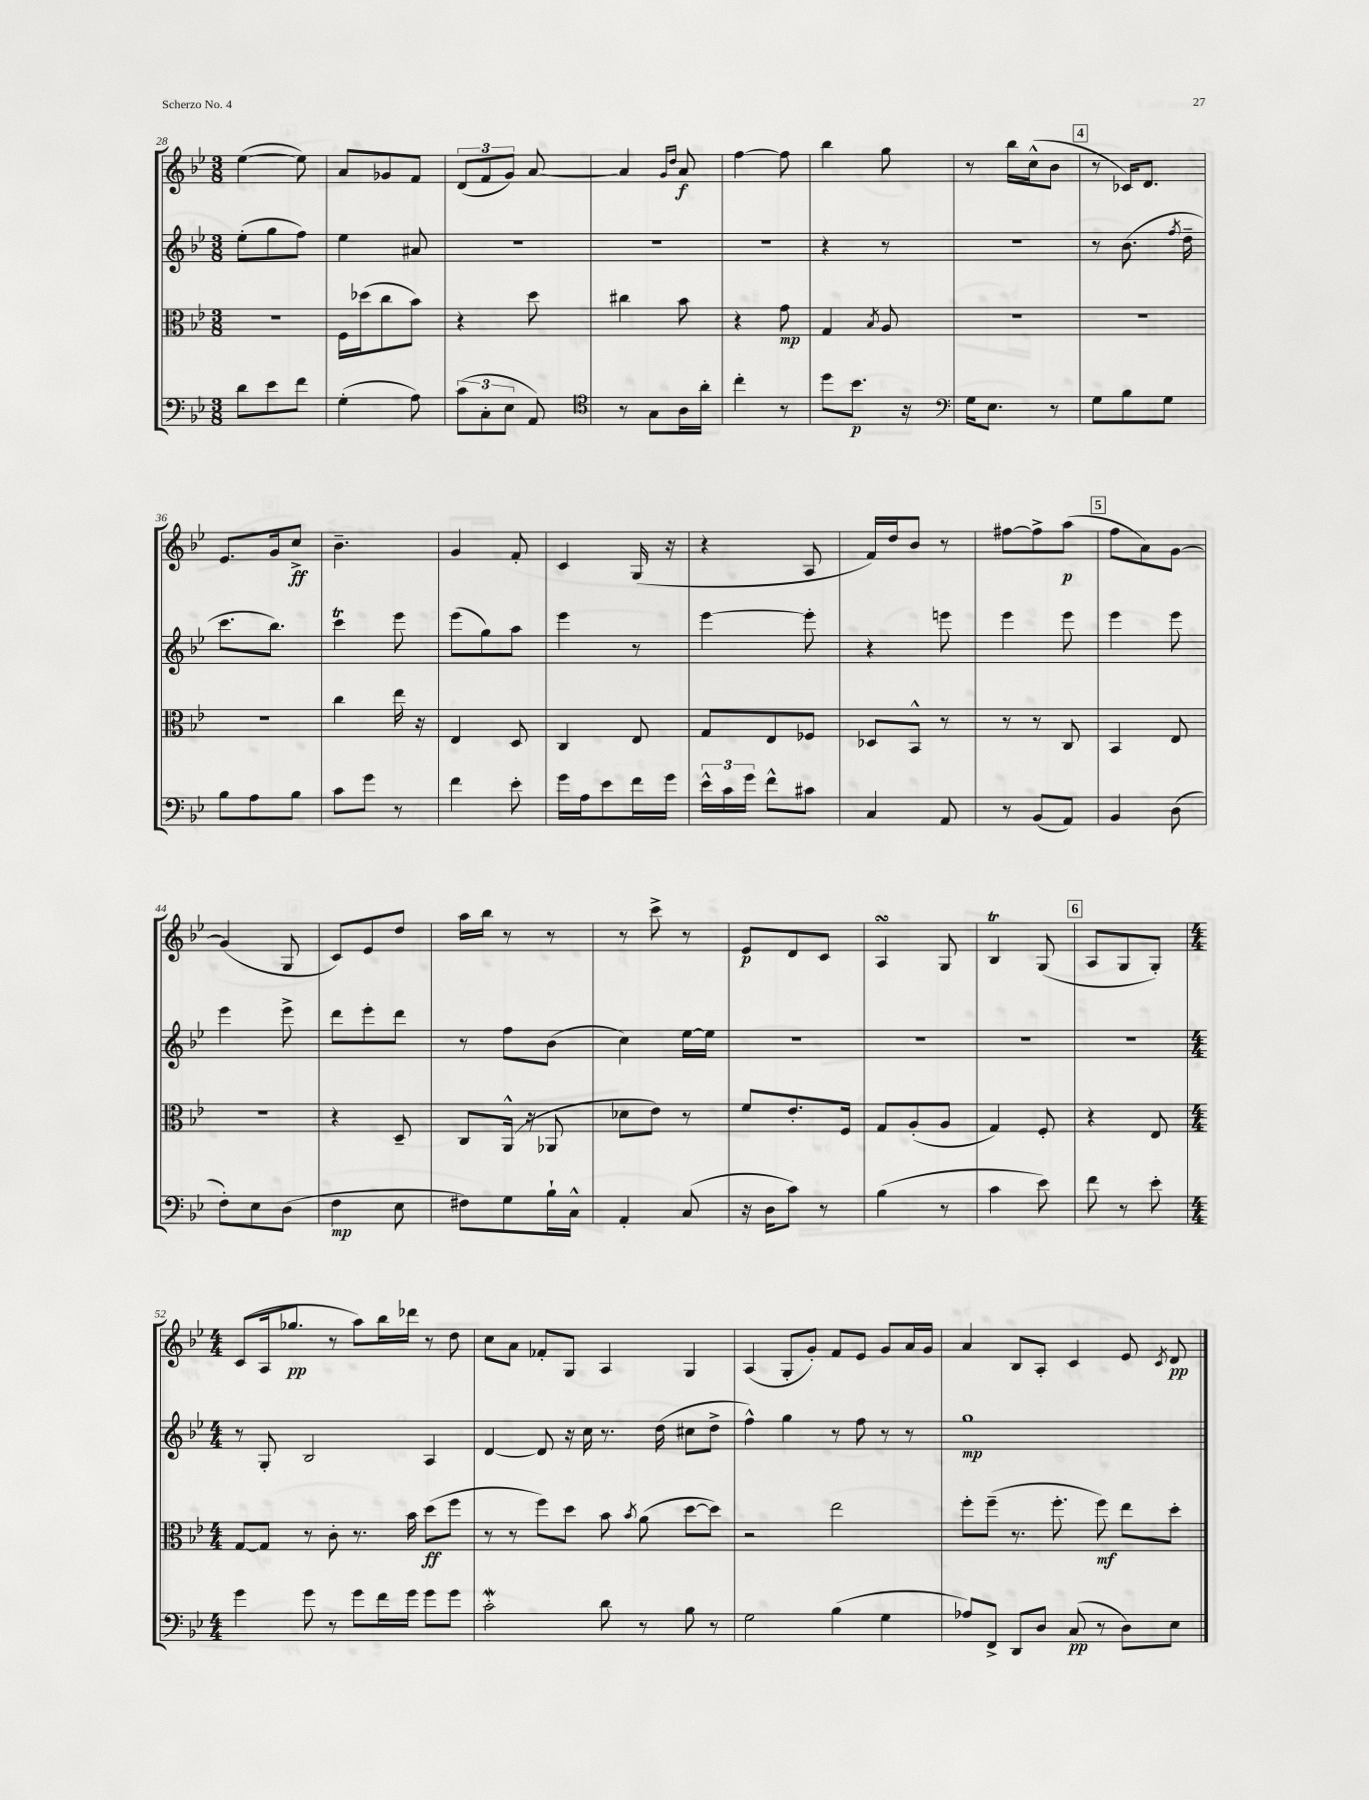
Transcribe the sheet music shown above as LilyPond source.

<<
\new StaffGroup <<
\new Staff = "s0" {
    \clef treble \key bes \major \numericTimeSignature \time 3/8
    \autoBeamOff ees''4~( ees''8) |
    a'8[ ges'8 f'8] |
    \tuplet 3/2 { d'8[( f'8 g'8]) } a'8~ |
    a'4 \grace { g'16[ d''16] } a'8\f |
    f''4~ f''8 |
    bes''4 g''8 |
    r8 bes''16[ c''16-^( bes'8] |
    \mark \markup { \box "4" } r8 ces'16[) d'8.] |
    ees'8.[ g'16 c''8]->\ff |
    bes'4.-- |
    g'4 f'8-. |
    c'4 g16( r16 |
    r4 a8 |
    f'16[) d''16 bes'8] r8 |
    fis''8[~ fis''8-> a''8]\p( |
    \mark \markup { \box "5" } f''8[ a'8) g'8]~ |
    g'4( g8 |
    c'8[) ees'8 d''8] |
    a''16[ bes''16] r8 r8 |
    r8 c'''8-> r8 |
    ees'8[\p d'8 c'8] |
    a4\turn g8 |
    bes4\trill g8( |
    \mark \markup { \box "6" } a8[ g8 g8]-.) |
    \numericTimeSignature \time 4/4 c'8[( a16 ges''8.]\pp r8 a''8[) bes''16 des'''16] r8 d''8 |
    c''8[ a'8] fes'8[-. g8] a4 g4 |
    a4( g8[-. g'8]-.) f'8[ ees'8] g'8[ a'16 g'16] |
    a'4 bes8[ a8]-. c'4 ees'8 \acciaccatura { c'8 } d'8\pp \bar "|." |
}
\new Staff = "s1" {
    \clef treble \key bes \major \numericTimeSignature \time 3/8
    \autoBeamOff ees''8[-.( g''8 f''8]) |
    ees''4 ais'8 |
    R4. |
    R4. |
    R4. |
    r4 r8 |
    R4. |
    \mark \markup { \box "4" } r8 bes'8.( \acciaccatura { f''8 } d''16-- |
    c'''8.[ bes''8.]) |
    c'''4\trill ees'''8 |
    ees'''8[( g''8) a''8] |
    ees'''4 r8 |
    ees'''4~ ees'''8-. |
    r4 e'''8 |
    ees'''4 ees'''8 |
    \mark \markup { \box "5" } ees'''4 ees'''8 |
    ees'''4 ees'''8-> |
    d'''8[ ees'''8-. d'''8] |
    r8 f''8[ bes'8]( |
    c''4) ees''16[~ ees''16] |
    R4. |
    R4. |
    R4. |
    \mark \markup { \box "6" } R4. |
    \numericTimeSignature \time 4/4 r8 g8-. bes2 a4 |
    d'4~ d'8 r16 c''16 r8. d''16( cis''8[ d''8]-> |
    f''4-^) g''4 r8 f''8 r8 r8 |
    g''1\mp \bar "|." |
}
\new Staff = "s2" {
    \clef alto \key bes \major \numericTimeSignature \time 3/8
    \autoBeamOff R4. |
    f16[ des''16( c''8 bes'8]) |
    r4 d''8 |
    cis''4 bes'8 |
    r4 g'8\mp |
    g4 \acciaccatura { bes8 } a8 |
    R4. |
    \mark \markup { \box "4" } R4. |
    R4. |
    c''4 ees''16 r16 |
    ees4 d8 |
    c4 ees8 |
    g8[ ees8 fes8] |
    des8[ bes,8]-^ r8 |
    r8 r8 c8 |
    \mark \markup { \box "5" } bes,4 ees8 |
    R4. |
    r4 d8-- |
    c8[ a,16]-^( r16 aes,8 |
    des'8[ ees'8]) r8 |
    f'8[ ees'8.-. f16] |
    g8[ a8-.( a8] |
    g4) f8-. |
    \mark \markup { \box "6" } r4 ees8 |
    \numericTimeSignature \time 4/4 g8[~ g8] r8 c'8-. r8. bes'16 d''8[\ff( f''8] |
    r8 r8 f''8[) d''8] bes'8 \acciaccatura { bes'8 } a'8( d''8[~ d''8]) |
    r2 ees''2 |
    f''8[-. f''8]--( r8. f''8.-. f''8\mf) ees''8[ d''8]-. \bar "|." |
}
\new Staff = "s3" {
    \clef bass \key bes \major \numericTimeSignature \time 3/8
    \autoBeamOff d'8[ ees'8 f'8] |
    g4-.( a8) |
    \tuplet 3/2 { c'8[( c8-. ees8] } a,8) |
    \clef tenor r8 g8[ a16 a'16]-. |
    c''4-. r8 |
    d''8[ bes'8.]\p r16 |
    \clef bass g16[ ees8.] r8 |
    \mark \markup { \box "4" } g8[ bes8 g8] |
    bes8[ a8 bes8] |
    c'8[ g'8] r8 |
    f'4 ees'8-. |
    g'16[ a16 ees'8 f'16 g'16] |
    \tuplet 3/2 { ees'16[-^ c'16 g'16] } f'8[-^ cis'8] |
    c4 a,8 |
    r8 bes,8[( a,8]) |
    \mark \markup { \box "5" } bes,4 d8( |
    f8[-.) ees8 d8]( |
    f4\mp ees8 |
    fis8[) g8 bes16-! c16]-^ |
    a,4-. c8( |
    r16 d16[ c'8]) r8 |
    bes4( r8 |
    c'4 ees'8) |
    \mark \markup { \box "6" } f'8 r8 ees'8-. |
    \numericTimeSignature \time 4/4 g'4 g'8 r8 g'8[ f'16 g'16] g'8[ g'8] |
    c'2-.\mordent d'8 r8 bes8 r8 |
    g2 bes4( g4 |
    aes8[) f,8]-> d,8[ d8] c8\pp( r8 d8[) ees8] \bar "|." |
}
>>
>>
\layout { \context { \Score currentBarNumber = #28 } }
